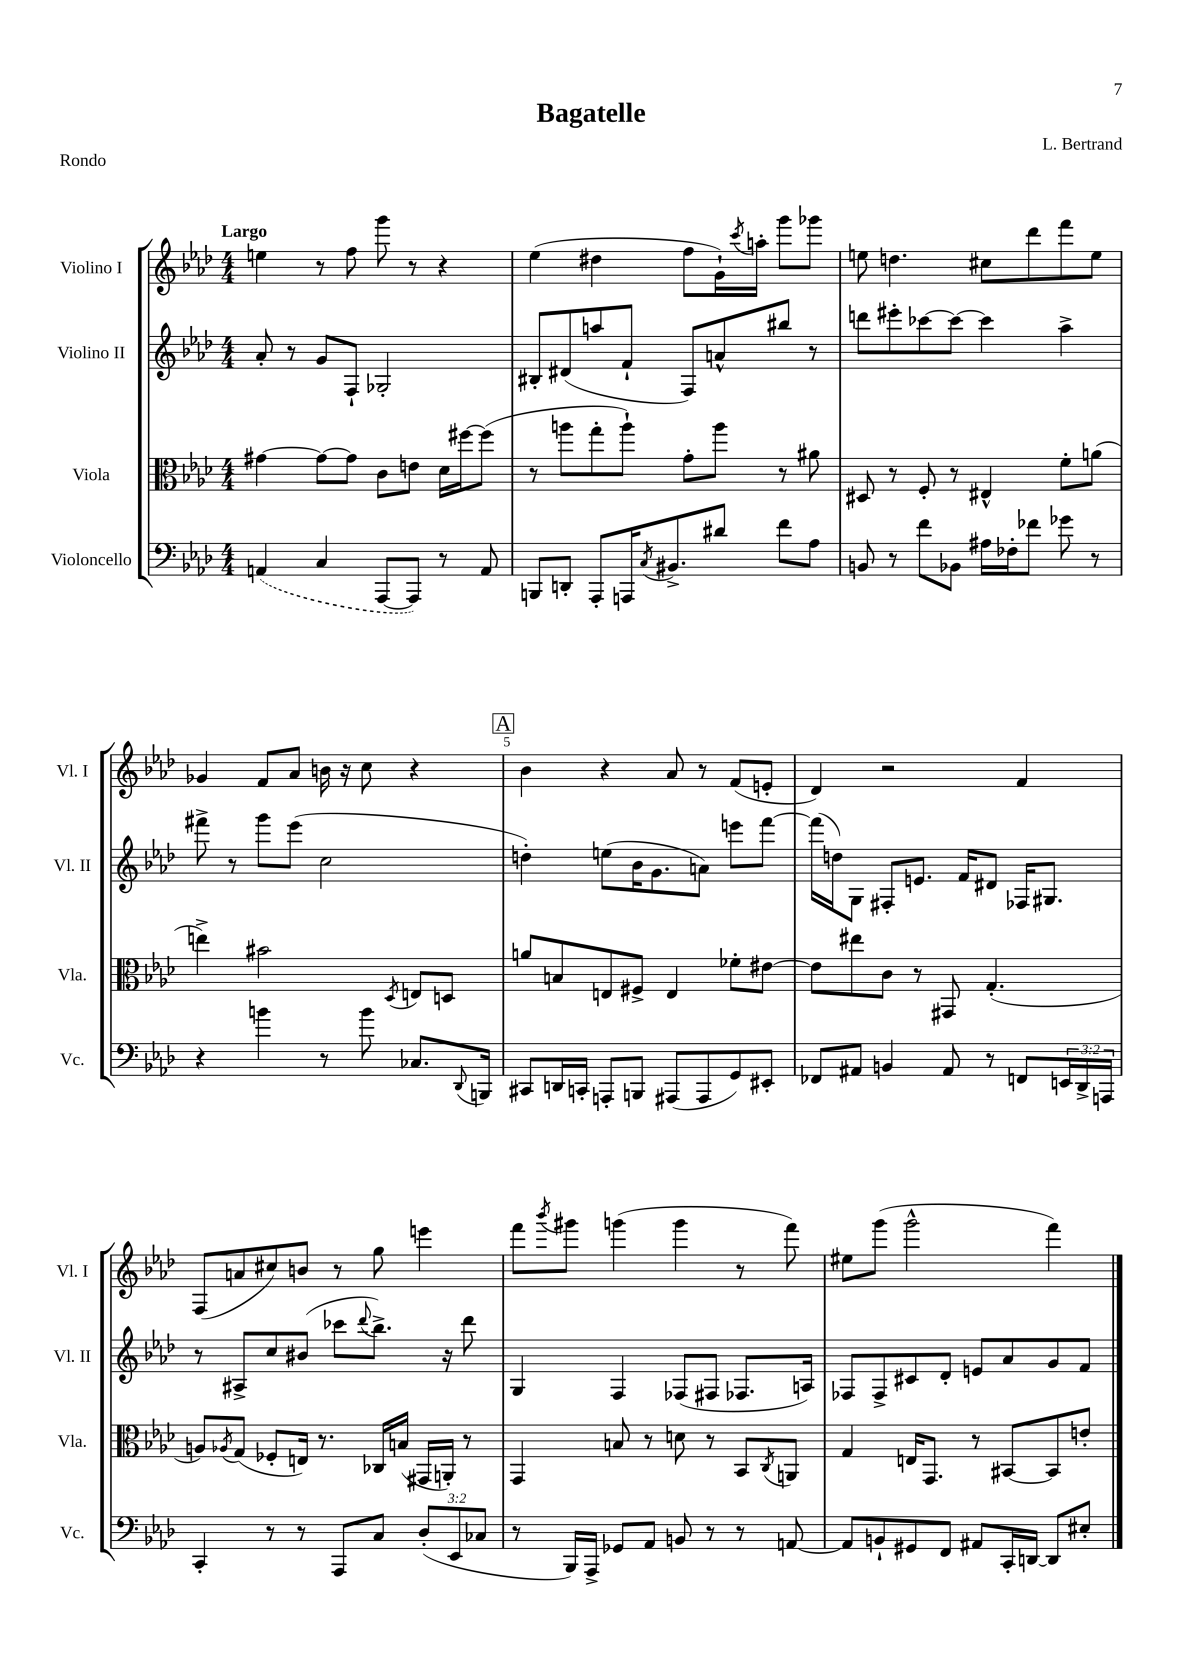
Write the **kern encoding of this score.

**kern	**kern	**kern	**kern
*staff4	*staff3	*staff2	*staff1
*clefF4	*clefC3	*clefG2	*clefG2
*k[b-e-a-d-]	*k[b-e-a-d-]	*k[b-e-a-d-]	*k[b-e-a-d-]
*M4/4	*M4/4	*M4/4	*M4/4
(4AA	[4g#	8a-'	4ee
.	.	8r	.
4C	8g#_	8g	8r
.	8g#]	8F`	8ff
[8AAA-	8c	2G-'	8ggg
8AAA-])	8e	.	8r
8r	16d-	.	4r
.	[16ff#	.	.
8AA	(8ff#]	.	.
=	=	=	=
8BBB	8r	8B#'	(4ee-
8DD'	8aa	(8d#	.
8AAA-'	8gg'	8aa	4dd#
16AAA	8aa`)	8f`	.
8qC	.	.	.
8.BB#^	.	.	.
.	8g'	8F)	8ff
8d#	8aa	8a^^	16g`)
.	.	.	8qccc
.	.	.	16aa'
8f	8r	8bb#	8ggg
8A-	8a#	8r	8ggg-
=	=	=	=
8BB	8D#	8ddd	8ee
8r	8r	8eee#'	4.dd
8f	8F'	[8ccc-	.
8BB-	8r	8ccc-_	.
16A#	4E#^^	4ccc-]	8cc#
16F-'	.	.	.
8f-	.	.	8ddd-
8g-	8f'	4aa-^	8fff
8r	(8a	.	8ee
=	=	=	=
4r	4ee^)	8fff#^	4g-
.	.	8r	.
4b	2b#	8ggg	8f
.	.	(8eee-	8a-
8r	.	2cc	16b
.	.	.	16r
8b	.	.	8cc
.	8qD-	.	.
8.C-	8E	.	4r
.	8D	.	.
8qqDD-	.	.	.
16BBB	.	.	.
=	=	=	=
8CC#	8a	4dd')	4b-
16DD	8B	.	.
16CC'	.	.	.
8AAA'	8E	(8ee	4r
8BBB	8F#^	16b-	.
.	.	8.g	.
(8AAA#	4E	.	8a-
8AAA#	.	8a)	8r
8GG)	8f-'	8eee	(8f
8EE#'	[8e#	[8fff	8e'
=	=	=	=
8FF-	8e#]	(16fff]	4d-)
.	.	16dd)	.
8AA#	8ee#	8G	.
4BB	8c	8F#'	2r
.	8r	8.e	.
8AA#	8GG#	.	.
.	.	16f	.
8r	(4.G'	8d#	.
8FF	.	16F-	4f
.	.	8.G#	.
24EE	.	.	.
24DD-^	.	.	.
24AAA	.	.	.
=	=	=	=
4CC'	8A)	8r	(8F
.	8qA-	.	.
.	(8G	8A#^	8a
8r	8F-'	8cc	8cc#)
8r	16E)	(8b#	8b
.	8.r	.	.
8AAA-	.	8ccc-	8r
.	.	8qqddd-	.
8C	16C-	8.bb-^)	8gg
.	(16B	.	.
(12D-'	16GG#	.	4eee
.	16AA')	16r	.
12EE-	.	.	.
.	8r	8ddd-	.
12C-	.	.	.
=	=	=	=
8r	4GG	4G	8fff
.	.	.	8qbbb-
16BBB-)	.	.	8ggg#
16AAA-^	.	.	.
8GG-	8B	4F	(4ggg
8AA-	8r	.	.
8BB	8d	(8F-	4ggg
8r	8r	8F#	.
8r	8BB-	8.F-	8r
.	8qC	.	.
[8AA	8AA	.	8fff)
.	.	16A)	.
=	=	=	=
8AA]	4G	8F-	8ee#
8BB`	.	8F-^	(8ggg
8GG#	16E	8c#	2ggg^^
.	8.GG	.	.
8FF	.	8d-'	.
8AA#	8r	8e	.
16CC'	[8BB#	8a-	.
[16DD	.	.	.
8DD]	8BB#]	8g	4fff)
8E#'	8e'	8f	.
==	==	==	==
*-	*-	*-	*-
